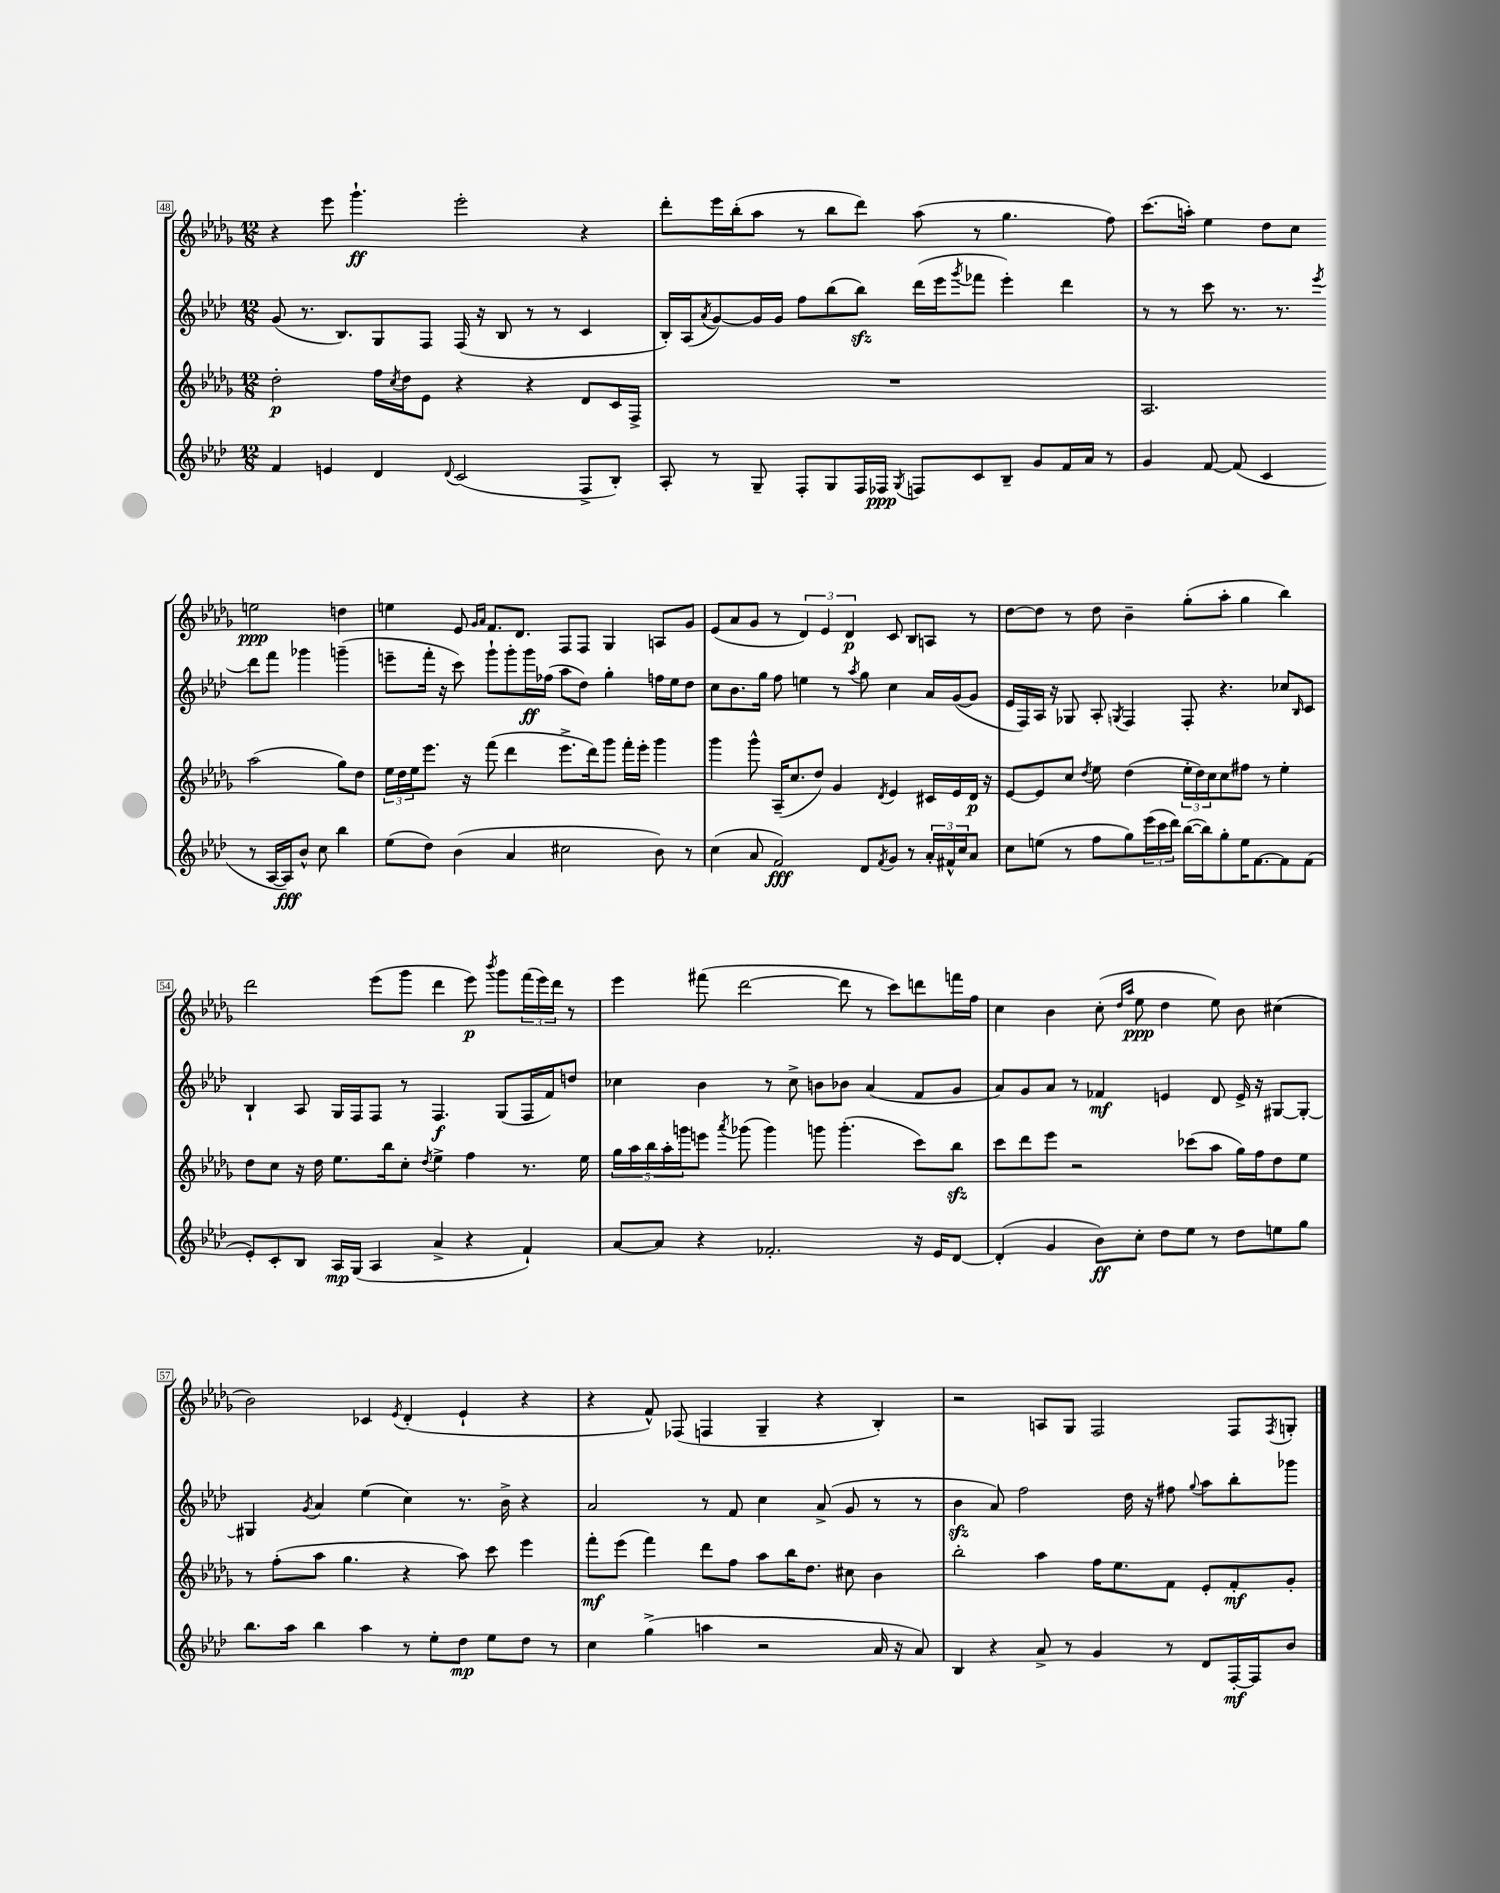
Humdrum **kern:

**kern	**kern	**kern	**kern
*staff4	*staff3	*staff2	*staff1
*clefG2	*clefG2	*clefG2	*clefG2
*k[b-e-a-d-]	*k[b-e-a-d-g-]	*k[b-e-a-d-]	*k[b-e-a-d-g-]
*M12/8	*M12/8	*M12/8	*M12/8
4f	2dd-'	(8g	4r
.	.	8.r	.
4e	.	.	8eee-
.	.	8.B-)	.
.	.	.	4.ggg-`
4d-	16ff	8G	.
.	8qcc	.	.
.	16dd-	.	.
.	8e-	8F	.
8qqd-	.	.	.
(2c	4r	(16F	2eee-'
.	.	16r	.
.	.	8B-	.
.	4r	8r	.
.	.	8r	.
8F^	8d-	4c	4r
8B-')	16c	.	.
.	16F^	.	.
=	=	=	=
8A-'	1.r	16B-')	8ddd-'
.	.	(16A-	.
.	.	8qa-	.
8r	.	[8g)	16eee-
.	.	.	(16bb-'
8G~	.	16g]	8aa-
.	.	16g	.
8F'	.	8ff	8r
8G	.	(8bb-	8bb-
16F	.	8bb-)	8ddd-)
16F-	.	.	.
8qG	.	.	.
8F	.	(16ddd-	(8aa-
.	.	16eee-	.
.	.	8qggg	.
8c	.	8fff-	8r
8B-~	.	4eee-')	4.gg-
8g	.	.	.
16f	.	4ddd-	.
16a-	.	.	.
8r	.	.	8ff)
=	=	=	=
4g	2.A-	8r	(8.ccc
.	.	8r	.
.	.	.	16aa')
[8f	.	8ccc	4ee-
(8f]	.	8.r	.
4c	.	.	8dd-
.	.	8.r	.
.	.	.	8cc
.	.	8qeee-	.
8r	(2aa-	8ddd-	2ee
[16A-	.	8fff	.
16A-])	.	.	.
8b-^^	.	4ggg-	.
8cc	.	.	.
4bb-	8gg-)	(4ggg~	4dd
.	8dd-	.	.
=	=	=	=
(8ee-	24ee-	8eee~	4ee
.	24dd-	.	.
.	24ee-	.	.
8dd-)	8.eee-	16fff'	.
.	.	16r	.
(4b-	.	8ccc)	8e-
.	16r	.	.
.	.	.	16qqg-
.	.	.	16qqa-
.	(8fff	8ggg`	8.f
4a-	4ddd-	8ggg'	.
.	.	.	8.d-
.	.	16ggg	.
.	.	(16ff-	.
2cc#	8.eee-^	8aa-	8F
.	.	8dd-)	8F
.	16ddd-)	.	.
.	8ggg-	4gg'	4G-
.	16fff'	.	.
.	16eee-'	.	.
8b-)	4ggg-	16ff	8A
.	.	16ee-	.
8r	.	8dd-	8g-
=	=	=	=
(4cc	4ggg-	8cc	(8e-
.	.	8.b-	8a-
8a-	8ggg-^^	.	8g-
.	.	16gg	.
2f)	(16A-~	8ff	8r
.	8.cc	.	.
.	.	4ee	6d-)
.	8dd-)	.	.
.	.	.	6e-
.	4g-	8r	.
.	.	.	6d-
.	.	8qaa-	.
8d-	.	8gg	.
8qf	8qd-	.	.
8g	4e-	4cc	8c
8r	.	.	8B-
24a-'	16c#	16a-	8A
24f#^^	.	.	.
.	16e-	([16g	.
24cc	.	.	.
8a-	16d-	8g]	8r
.	16r	.	.
=	=	=	=
8cc	[8e-	16e-	[8dd-
.	.	16F)	.
(8ee	8e-]	16A-	8dd-]
.	.	16r	.
8r	8cc	8G-	8r
.	8qdd-	.	.
8ff	8ee-	8A-'	8dd-
.	.	8qG	.
8gg)	(4dd-	4F	4b-~
(24eee-	.	.	.
24ccc	.	.	.
24ddd-)	.	.	.
([16bb-	24ee-'	8F'	(8gg-'
.	24dd-)	.	.
16bb-])	.	.	.
.	24cc	.	.
8gg'	8cc	4.r	8aa-'
16ee	8ff#	.	4gg-
[8.f	.	.	.
.	8r	.	.
8f]	4ee-'	8cc-	4bb-)
.	.	16qqB-	.
(8f	.	8c	.
=	=	=	=
8e-')	8dd-	4B-`	2ddd-
8c'	8cc	.	.
8B-	16r	8A-	.
.	16dd-	.	.
16A-	8.ee-	16G	.
(16G	.	16F	.
4A-	.	8F	(8eee-
.	16bb-	.	.
.	8cc'	8r	8ggg-
.	8qdd-	.	.
4a-^	4ee-^	4.F	4ddd-
4r	4ff	.	8eee-)
.	.	.	8qbbb-
.	.	(8G	8ggg-
4f`)	8.r	16F	(24fff
.	.	.	24eee-)
.	.	16f)	.
.	.	.	24ddd-
.	.	8dd	8r
.	16ee-	.	.
=	=	=	=
[8a-	20gg-	4cc-	4eee-
.	20aa-	.	.
.	20bb-	.	.
8a-]	.	.	.
.	20aa-'	.	.
.	20ggg	.	.
4r	8eee	4b-	(8fff#
.	8qaaa-	.	.
.	(8ggg-	.	[2ddd-
2.f-'	4ggg-)	8r	.
.	.	8cc-^	.
.	8ggg	8b	.
.	(4.ggg'	8b-	8ddd-]
.	.	(4a-	8r
.	.	.	8ccc)
16r	8ccc)	8f	8ddd
16e-	.	.	.
[8d-	8bb-	8g	16fff
.	.	.	16ff
=	=	=	=
(4d-']	8ccc	8a-)	4cc
.	8ddd-	8g	.
4g	8eee-	8a-	4b-
.	2r	8r	.
8b-)	.	4f-	(8cc'
.	.	.	16qqdd-
.	.	.	16qqaa-
8cc'	.	.	8ee-
8dd-	.	4e	4dd-
8ee-	(8ccc-	.	.
8r	8aa-	8d-	8ee-)
8dd-	16gg-)	16e^	8b-
.	16ff	16r	.
8ee	8dd-	[8G#	(4cc#
8gg	8ee-	8G#'_	.
=	=	=	=
8.bb-	8r	4G#]	2b-)
.	(8ff'	.	.
16aa-	.	.	.
.	.	8qg	.
4bb-	8aa-	4a-	.
.	4.gg-	.	.
4aa-	.	(4ee-	4c-
.	.	.	8qe-
8r	4r	4cc)	(4d-'
8ee-'	.	.	.
8dd-	8aa-)	8.r	4e-`
8ee-	8ccc	.	.
.	.	16b-^	.
8dd-	4eee-	4r	4r
8r	.	.	.
=	=	=	=
4cc	8fff'	2a-	4r
.	(8eee-	.	.
(4gg^	4fff)	.	8f^^)
.	.	.	(8F-
4aa	8ddd-	8r	4F
.	8ff	8f	.
2r	8aa-	4cc	4G-~
.	16bb-	.	.
.	8.dd-	.	.
.	.	(8a-^	4r
.	8cc#	8g	.
16a-	4b-	8r	4B-')
16r	.	.	.
8a-)	.	8r	.
=	=	=	=
4B-	2bb-'	4b-	2r
4r	.	8a-)	.
.	.	2ff	.
8a-^	4aa-	.	8A
8r	.	.	8G-
4g	16ff	.	2F
.	8.ee-	.	.
.	.	16dd-	.
.	.	16r	.
8r	8f	8ff#	.
.	.	8qqgg	.
8d-	8e-'	8aa-	.
[16F'	8f'	8bb-'	8F
16F]	.	.	.
.	.	.	8qF
8b-	8g-'	8ggg-	8G'
==	==	==	==
*-	*-	*-	*-
